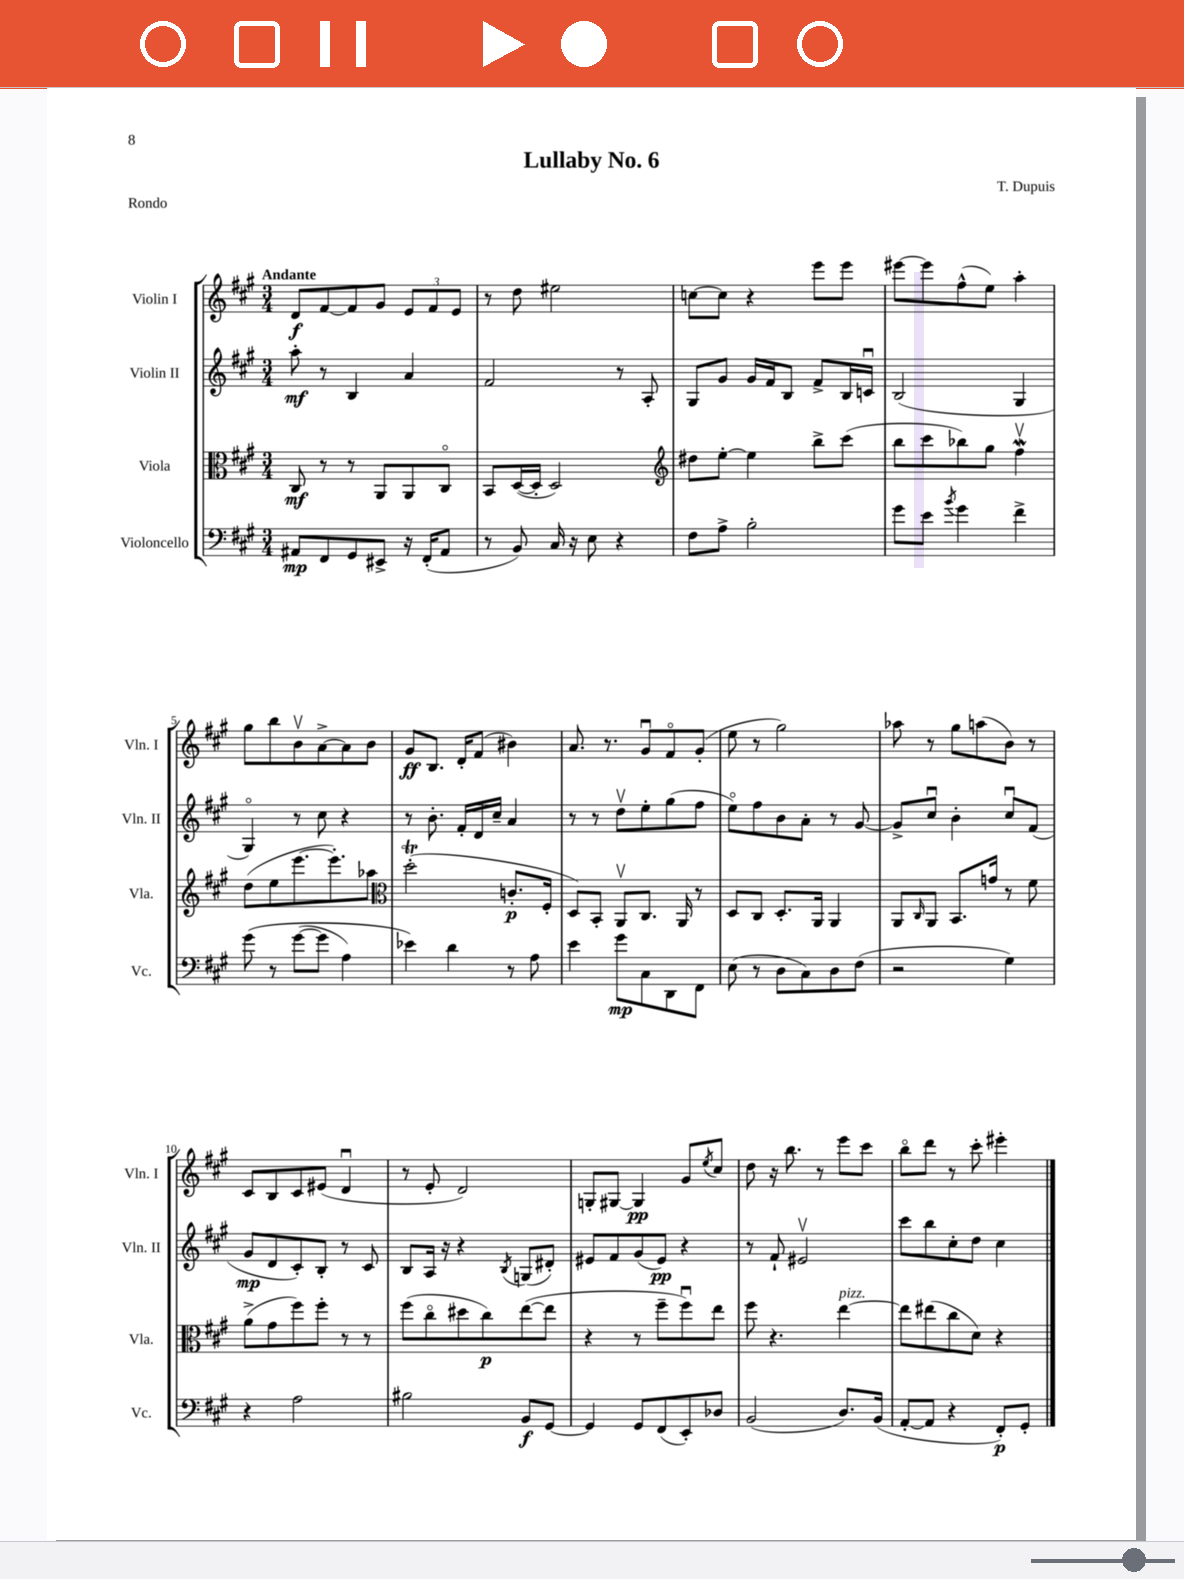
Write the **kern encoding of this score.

**kern	**kern	**kern	**kern
*staff4	*staff3	*staff2	*staff1
*clefF4	*clefC3	*clefG2	*clefG2
*k[f#c#g#]	*k[f#c#g#]	*k[f#c#g#]	*k[f#c#g#]
*M3/4	*M3/4	*M3/4	*M3/4
8AA#/L	8C#/	8aa'\	8d/L
8FF#/	8r	8r	[8f#/
8GG#/	8r	4B/	8f#/]
8EE#^/J	8AA/L	.	8g#/J
16r	8AA/	4a/	12e/L
(16FF#'/LK	.	.	.
.	.	.	12f#/
8AA#/J	8C#o/J	.	.
.	.	.	12e/J
=	=	=	=
8r	8BB/L	2f#/	8r
8BB/)	([16D/L	.	8dd\
.	16D'/]JJ	.	.
16C#/	2D/)	.	2ee#\
16r	.	.	.
8E\	.	.	.
4r	.	8r	.
.	.	8A'/	.
=	=	=	=
*	*clefG2	*	*
8F#\L	8dd#\L	8G#/L	[8cc\L
8A^\J	[8ee'\J	8g#/J	8cc\]J
2B'\	4ee\]	16g#/LL	4r
.	.	16f#/J	.
.	.	8B/J	.
.	8bb^\L	8f#^/L	8eee\L
.	(8ccc#\J	16B/L	8eee\J
.	.	16cu/JJ	.
=	=	=	=
8g#\L	8bb\L	(2B/	[8eee#\L
8e\J	8ccc#\	.	8eee#\]
8qb/	.	.	.
4g#\	8bb-\)	.	(8ff#^^\
.	8gg#\J	.	8ee\J)
4f#^\	4ff#v\	4G#/	4aa'\
=	=	=	=
&(8g#\	(8dd\L	4G#o/)	8gg#\L
8r	8ee\	.	8bb\
([8g#\L	[8.eee\	8r	8bv\
8g#\]J	.	8cc#\	[8a^\
.	8.eee'\])	.	.
4A\)	.	4r	8a\]
.	8aa-\J	.	8b\J
=	=	=	=
*	*clefC3	*	*
4e-\&)	(2dd'\	8r	8g#/L
.	.	8.b'\	8.B/J
4d\	.	.	.
.	.	16f#'/LL	16d'/LK
.	.	16d/	(8f#/J
.	.	16cc#~/JJ	.
8r	8.c'/L	4a/	4b#\)
8A\	.	.	.
.	16F#'/Jk	.	.
=	=	=	=
4e\	8D/L)	8r	8.a/
.	8BB'/J	8r	.
.	.	.	8.r
8g#\L	8AAv/L	8ddv\L	.
8C#\	8.C#/J	8ee'\	8g#u/L
8DD\	.	(8gg#\	8f#o/
.	16AA/	.	.
8FF#\J	8r	8ff#\J	(8g#'/J
=	=	=	=
(8E\	8D/L	8eeo\L)	8ee\
8r	8C#/J	8ff#\	8r
8D\L	8.D'/L	8b\	2gg#\)
8C#\)	.	8a'\J	.
.	16AA/Jk	.	.
8D\	4AA/	8r	.
(8F#\J	.	[8g#/	.
=	=	=	=
2r	8AA/L	8g#^/]L	8aa-\
.	16qqC#/	.	.
.	8AA/J	8cc#u/J	8r
.	8.BB/L	4b'\	8gg#\L
.	.	.	(8aa\
.	16g/Jk	.	.
4G#\)	8r	8cc#u/L	8b\J)
.	8f#\	(8f#/J	8r
=	=	=	=
4r	(8a^\L	8g#/L	8c#/L
.	8g#\	8d/	8B/
2A\	8ff#\)	8c#'/)	8c#/
.	8ff#'\J	8B'/J	(8e#/J
.	8r	8r	4du/
.	8r	8c#/	.
=	=	=	=
2B#\	(8ff#\L	8B/L	8r
.	8cc#o\	16A/Jk	8e'/
.	.	16r	.
.	8dd#\	4r	2d/)
.	8cc#\)	.	.
.	.	8qB/	.
8BB/L	([8ee\	(8G/L	.
[8GG#/J	8ee\]J	8d#'/J)	.
=	=	=	=
4GG#/]	4r	8e#/L	8G'/L
.	.	8f#/	[8G#/J
8GG#/L	8r	(8g#/	4G#/]
(8FF#/	8ff#~\L	8e#/J)	.
8EE'/)	8ff#u\)	4r	8g#/L
.	.	.	8qee/
8D-/J	8ee\J	.	8cc#/J
=	=	=	=
(2BB/	8ff#\	8r	8dd\
.	4.r	8f#`/	16r
.	.	.	8.bb\
.	.	2e#v/	.
.	.	.	8r
8.D/L)	[4ee\	.	8eee\L
.	.	.	8ccc#\J
(16BB/Jk	.	.	.
=	=	=	=
[8AA'/L	8ee\]L	8ccc#\L	8bbo\L
8AA/]J	(8ee#\	8bb\	8ddd\J
4r	8cc#\	8cc#'\	8r
.	8d\J)	8dd\J	8ccc#'\
8FF#'/L)	4r	4cc#\	4eee#'\
8GG#'/J	.	.	.
==	==	==	==
*-	*-	*-	*-
